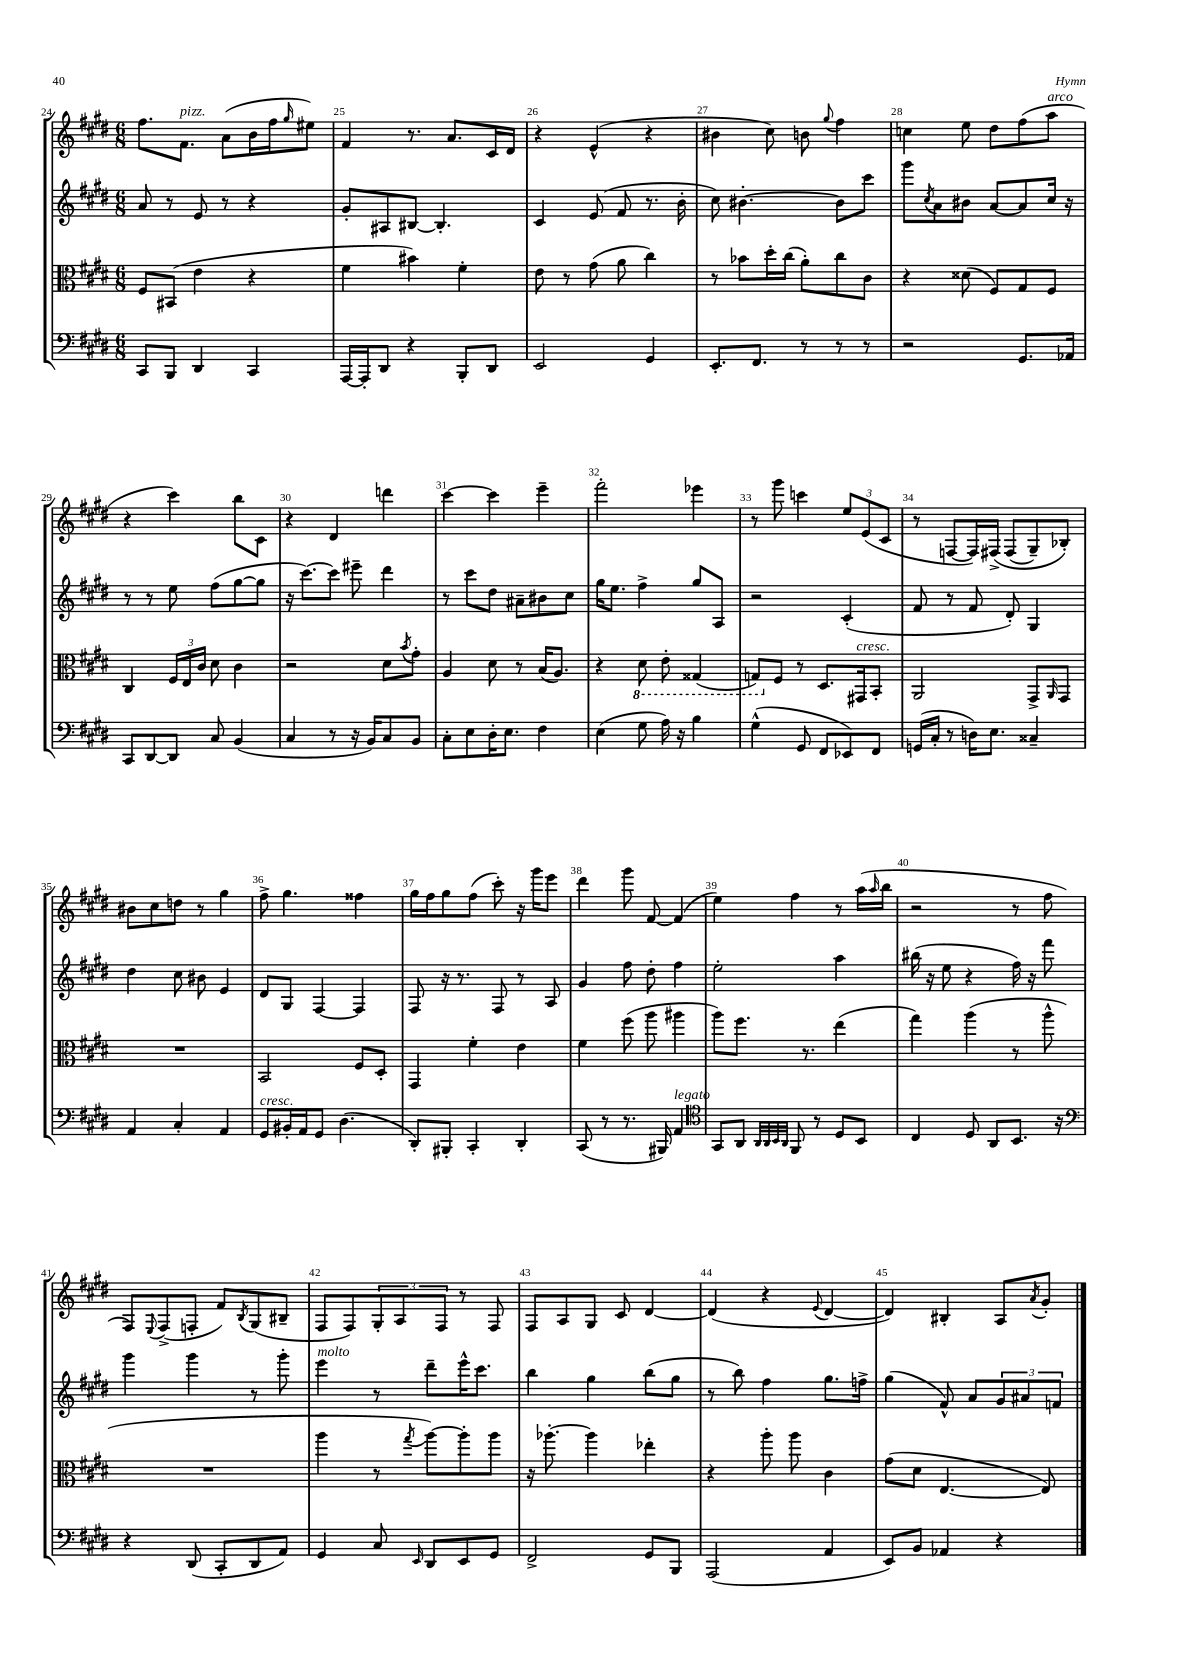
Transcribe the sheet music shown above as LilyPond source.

<<
\new StaffGroup <<
\new Staff = "s0" {
    \clef treble \key e \major \numericTimeSignature \time 6/8
    fis''8. fis'8.^\markup { \italic "pizz." } a'8( b'16 fis''16 \grace { gis''16 } eis''8) |
    fis'4 r8. a'8. cis'16 dis'16 |
    r4 e'4-^( r4 |
    bis'4 cis''8) b'8 \appoggiatura { gis''8 } fis''4 |
    c''4 e''8 dis''8 fis''8( a''8^\markup { \italic "arco" } |
    r4 cis'''4) b''8 cis'8 |
    r4 dis'4 d'''4 |
    cis'''4~ cis'''4 e'''4-- |
    fis'''2-. ees'''4 |
    r8 gis'''8 c'''4 \tuplet 3/2 { e''8 e'8( cis'8 } |
    r8 f8~ f16) fis16->\( fis8( gis8--) bes8-.\) |
    bis'8 cis''8 d''8 r8 gis''4 |
    fis''8-> gis''4. fisis''4 |
    gis''16 fis''16 gis''8 fis''8( cis'''8-.) r16 gis'''16 e'''8 |
    dis'''4 gis'''8 fis'8~ fis'4( |
    e''4) fis''4 r8 a''16( \grace { a''16 } b''16 |
    r2 r8 fis''8 |
    fis8) \appoggiatura { e8 } fis8->( f8-. fis'8) \acciaccatura { b8 } gis8( bis8-- |
    fis8 fis8) \tuplet 3/2 { gis8-. a8 fis8 } r8 fis8 |
    fis8 a8 gis8 cis'8 dis'4~ |
    dis'4( r4 \appoggiatura { e'8 } dis'4~ |
    dis'4) bis4-. a8 \acciaccatura { a'8 } gis'8-. \bar "|." |
}
\new Staff = "s1" {
    \clef treble \key e \major \numericTimeSignature \time 6/8
    a'8 r8 e'8 r8 r4 |
    gis'8-. ais8 bis8~ bis4.-. |
    cis'4 e'8( fis'8 r8. b'16-. |
    cis''8) bis'4.~-. bis'8 cis'''8 |
    gis'''8 \acciaccatura { cis''8 } a'8 bis'8 a'8~ a'8 cis''16 r16 |
    r8 r8 e''8 fis''8( gis''8~ gis''8 |
    r16 cis'''8.~) cis'''8 eis'''8-- dis'''4 |
    r8 cis'''8 dis''8 ais'8-- bis'8 cis''8 |
    gis''16 e''8. fis''4-> gis''8 a8 |
    r2 cis'4-.( |
    fis'8 r8 fis'8 dis'8-.) gis4 |
    dis''4 cis''8 bis'8 e'4 |
    dis'8 gis8 fis4~ fis4 |
    fis8 r16 r8. fis8 r8 a8 |
    gis'4 fis''8 dis''8-. fis''4 |
    e''2-. a''4 |
    bis''16( r16 e''8 r4 fis''16) r16 fis'''8 |
    gis'''4 gis'''4 r8 gis'''8-. |
    e'''4^\markup { \italic "molto" } r8 dis'''8-- e'''16-^ cis'''8. |
    b''4 gis''4 b''8( gis''8 |
    r8 b''8) fis''4 gis''8. f''16-> |
    gis''4( fis'8-^) a'8 \tuplet 3/2 { gis'8 ais'8 f'8 } \bar "|." |
}
\new Staff = "s2" {
    \clef alto \key e \major \numericTimeSignature \time 6/8
    fis8 bis,8( e'4 r4 |
    fis'4 bis'4) fis'4-. |
    e'8 r8 gis'8( a'8 cis''4) |
    r8 bes'8 dis''16-. cis''16( a'8-.) cis''8 cis'8 |
    r4 disis'8( fis8) gis8 fis8 |
    cis4 \tuplet 3/2 { fis16 e16 cis'16 } dis'8 cis'4 |
    r2 dis'8 \acciaccatura { b'8 } gis'8-. |
    a4 dis'8 r8 b16( a8.) |
    r4 \ottava #-1 dis8 e8-. gisis,4( |
    g,8) \ottava #0 fis8 r8 dis8. gis,16^\markup { \italic "cresc." } b,8-. |
    a,2 gis,8-> \grace { a,16 } gis,8 |
    R2. |
    b,2 fis8 dis8-. |
    gis,4 fis'4-. e'4 |
    fis'4 fis''8( a''8 ais''4 |
    a''8) fis''8. r8. e''4( |
    gis''4) a''4( r8 a''8-^ |
    R2. |
    a''4 r8 \acciaccatura { gis''8 } a''8~) a''8-. a''8 |
    r16 aes''8.~-. aes''4 ees''4-. |
    r4 a''8-. a''8 cis'4 |
    gis'8( dis'8 e4.~ e8) \bar "|." |
}
\new Staff = "s3" {
    \clef bass \key e \major \numericTimeSignature \time 6/8
    cis,8 b,,8 dis,4 cis,4 |
    a,,16~ a,,16-. dis,8 r4 b,,8-. dis,8 |
    e,2 gis,4 |
    e,8.-. fis,8. r8 r8 r8 |
    r2 gis,8. aes,16 |
    cis,8 dis,8~ dis,8 cis8 b,4( |
    cis4 r8 r16 b,16) cis8 b,8 |
    cis8-. e8 dis16-. e8. fis4 |
    e4( gis8 a16) r16 b4 |
    gis4-^( gis,8 fis,8 ees,8) fis,8 |
    g,16( cis16-. r8 d16) e8. cisis4-- |
    a,4 cis4-. a,4 |
    gis,8^\markup { \italic "cresc." } bis,16-. a,16 gis,8 dis4.( |
    dis,8-.) bis,,8-. cis,4-. dis,4-. |
    cis,8( r8 r8. bis,,16) a,4^\markup { \italic "legato" } |
    \clef tenor gis,8 a,8 \grace { a,32 a,32 b,32 a,32 } fis,8 r8 dis8 b,8 |
    cis4 dis8 a,8 b,8. r16 |
    \clef bass r4 dis,8( cis,8-. dis,8 a,8) |
    gis,4 cis8 \grace { e,16 } dis,8 e,8 gis,8 |
    fis,2-> gis,8 b,,8 |
    a,,2( a,4 |
    e,8) b,8 aes,4 r4 \bar "|." |
}
>>
>>
\layout { \context { \Score currentBarNumber = #24 \override BarNumber.break-visibility = ##(#f #t #t) barNumberVisibility = #all-bar-numbers-visible } }
